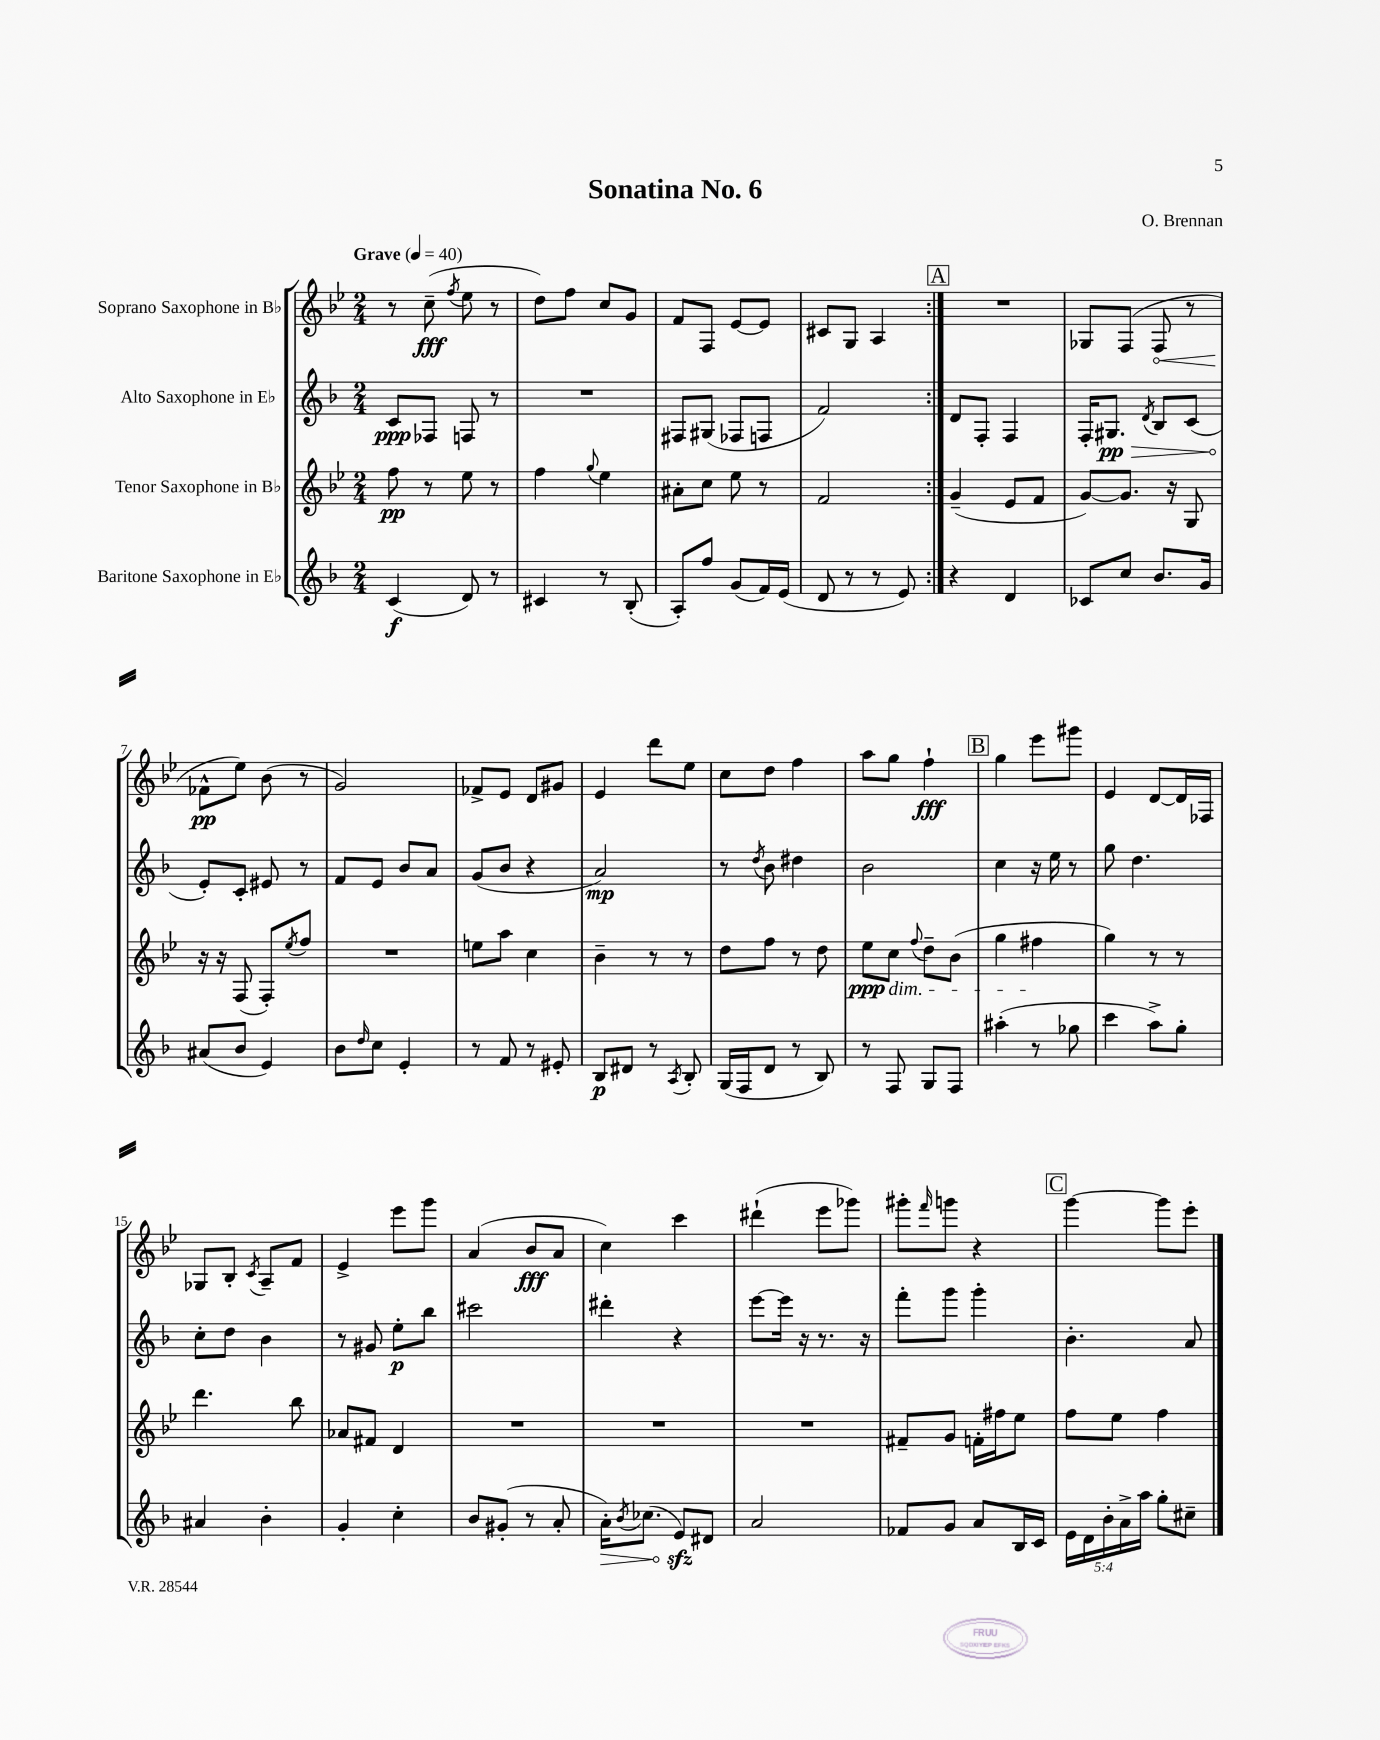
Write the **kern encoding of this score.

**kern	**dynam	**kern	**dynam	**kern	**dynam	**kern	**dynam
*part4	*part4	*part3	*part3	*part2	*part2	*part1	*part1
*staff4	*staff4	*staff3	*staff3	*staff2	*staff2	*staff1	*staff1
*I"Baritone Saxophone in E♭	*	*I"Tenor Saxophone in B♭	*	*I"Alto Saxophone in E♭	*	*I"Soprano Saxophone in B♭	*
*clefG2	*	*clefG2	*	*clefG2	*	*clefG2	*
*k[b-]	*	*k[b-e-]	*	*k[b-]	*	*k[b-e-]	*
*M2/4	*	*M2/4	*	*M2/4	*	*M2/4	*
*MM40	*	*MM40	*	*MM40	*	*MM40	*
=1	=1	=1	=1	=1	=1	=1	=1
!	!	!	!	!	!	!LO:TX:a:B:t=Grave	!
(4c/	f	8ff\	pp	8c/L	ppp	8r	.
.	.	8r	.	8F-X/J	.	(8cc~\	fff
.	.	.	.	.	.	8qff/	.
8d/)	.	8ee-\	.	8Fn/	.	8ee-\	.
8r	.	8r	.	8r	.	8r	.
=2	=2	=2	=2	=2	=2	=2	=2
4c#X/	.	4ff\	.	2r	.	8dd\L)	.
.	.	.	.	.	.	8ff\J	.
.	.	8qqgg/	.	.	.	.	.
8r	.	4ee-\	.	.	.	8cc/L	.
(8B-'/	.	.	.	.	.	8g/J	.
=3	=3	=3	=3	=3	=3	=3	=3
8A'/L)	.	8a#X'\L	.	8F#X/L	.	8f/L	.
8ff/J	.	8cc\J	.	(8G#X/J	.	8F/J	.
(8g/L	.	8ee-\	.	8F-X/L	.	[8e-/L	.
16f/L)	.	8r	.	8Fn/J	.	8e-/J]	.
(16e/JJ	.	.	.	.	.	.	.
=4	=4	=4	=4	=4	=4	=4	=4
8d/	.	2f/	.	2f/)	.	8c#X/L	.
8r	.	.	.	.	.	8G/J	.
8r	.	.	.	.	.	4A/	.
8e/)	.	.	.	.	.	.	.
!!LO:REH:place=s1:t=A
=5:|!	=5:|!	=5:|!	=5:|!	=5:|!	=5:|!	=5:|!	=5:|!
4r	.	(4g~/	.	8d/L	.	2r	.
.	.	.	.	8F'/J	.	.	.
4d/	.	8e-/L	.	4F/	.	.	.
.	.	8f/J	.	.	.	.	.
=6	=6	=6	=6	=6	=6	=6	=6
8c-X/L	.	[8g/L)	.	16F'/KL	.	8G-X/L	.
!	!	!	!	!	!LO:HP:b	!	!
.	.	.	.	8.G#X/J	> pp	.	.
8cc/J	.	8.g/J]	.	.	.	(8F/J	.
.	.	.	.	8qd/	.	.	.
!	!	!	!	!	!	!	!LO:HP:b
8.b-/L	.	.	.	8B-/L	.	8F/	<
.	.	16r	.	.	.	.	.
.	.	8G/	.	(8c/J	.	8r	.
16g/Jk	.	.	.	.	.	.	.
!!LO:LB:g=z
=7	=7	=7	=7	=7	=7	=7	=7
(8a#X/L	.	16r	.	8e'/L)	.	8f-X^^\L	pp
.	.	16r	.	.	.	.	.
8b-/J	.	(8F/	.	8c'/J	]	8ee-\J)	[
4e/)	.	8F'/L)	.	8e#X/	.	(8b-\	.
.	.	8qee-/	.	.	.	.	.
.	.	8ff/J	.	8r	.	8r	.
=8	=8	=8	=8	=8	=8	=8	=8
8b-\L	.	2r	.	8f/L	.	2g/)	.
16qqdd/	.	.	.	.	.	.	.
8cc\J	.	.	.	8e/J	.	.	.
4e'/	.	.	.	8b-/L	.	.	.
.	.	.	.	8a/J	.	.	.
=9	=9	=9	=9	=9	=9	=9	=9
8r	.	8een\L	.	(8g/L	.	8f-X^/L	.
8f/	.	8aa\J	.	8b-/J	.	8e-/J	.
8r	.	4cc\	.	4r	.	8d/L	.
8e#X'/	.	.	.	.	.	8g#X/J	.
=10	=10	=10	=10	=10	=10	=10	=10
8B-/L	p	4b-~\	.	2a/)	mp	4e-/	.
8d#X/J	.	.	.	.	.	.	.
8r	.	8r	.	.	.	8ddd\L	.
8qA/	.	.	.	.	.	.	.
8B-'/	.	8r	.	.	.	8ee-\J	.
=11	=11	=11	=11	=11	=11	=11	=11
(16G/LL	.	8dd\L	.	8r	.	8cc\L	.
16F/J	.	.	.	.	.	.	.
.	.	.	.	8qdd/	.	.	.
8d/J	.	8ff\J	.	8b-\	.	8dd\J	.
8r	.	8r	.	4dd#X\	.	4ff\	.
8B-/)	.	8dd\	.	.	.	.	.
=12	=12	=12	=12	=12	=12	=12	=12
8r	.	8ee-\L	ppp	2b-\	.	8aa\L	.
!	!	!LO:TX:b:i:t=dim.	!	!	!	!	!
8F/	.	8cc\J	.	.	.	8gg\J	.
.	.	8qqff/	.	.	.	.	.
8G/L	.	8dd~\L	.	.	.	4ff`\	fff
8F/J	.	(8b-\J	.	.	.	.	.
!!LO:REH:place=s1:t=B
=13	=13	=13	=13	=13	=13	=13	=13
(4aa#X'\	.	4gg\	.	4cc\	.	4gg\	.
8r	.	4ff#X\	.	16r	.	8eee-\L	.
.	.	.	.	16ee\	.	.	.
8gg-X\	.	.	.	8r	.	8ggg#X\J	.
=14	=14	=14	=14	=14	=14	=14	=14
4ccc\	.	4gg\)	.	8gg\	.	4e-/	.
.	.	.	.	4.dd\	.	.	.
8aa^\L)	.	8r	.	.	.	[8d/L	.
8gg'\J	.	8r	.	.	.	16d/L]	.
.	.	.	.	.	.	16F-X/JJ	.
!!LO:LB:g=z
=15	=15	=15	=15	=15	=15	=15	=15
4a#X/	.	4.ddd\	.	8cc'\L	.	8G-X/L	.
.	.	.	.	8dd\J	.	8B-'/J	.
.	.	.	.	.	.	8qc/	.
4b-'\	.	.	.	4b-\	.	8A~/L	.
.	.	8bb-\	.	.	.	8f/J	.
=16	=16	=16	=16	=16	=16	=16	=16
4g'/	.	8a-X/L	.	8r	.	4e-^/	.
.	.	8f#X/J	.	8g#X/	.	.	.
4cc'\	.	4d/	.	8ee'\L	p	8eee-\L	.
.	.	.	.	8bb-\J	.	8ggg\J	.
=17	=17	=17	=17	=17	=17	=17	=17
8b-/L	.	2r	.	2ccc#X\	.	(4a/	.
(8g#X'/J	.	.	.	.	.	.	.
8r	.	.	.	.	.	8b-/L	fff
8a'/	.	.	.	.	.	8a/J	.
=18	=18	=18	=18	=18	=18	=18	=18
!	!LO:HP:b	!	!	!	!	!	!
16a'\KL)	>	2r	.	4ddd#X'\	.	4cc\)	.
8qb-/	.	.	.	.	.	.	.
(8.cc-X\J	.	.	.	.	.	.	.
8ezz/L)	.	.	.	4r	.	4ccc\	.
8d#X/J	]	.	.	.	.	.	.
=19	=19	=19	=19	=19	=19	=19	=19
2a/	.	2r	.	[8eee\L	.	(4ddd#X`\	.
.	.	.	.	16eee\Jk]	.	.	.
.	.	.	.	16r	.	.	.
.	.	.	.	8.r	.	8eee-\L	.
.	.	.	.	.	.	8ggg-X\J)	.
.	.	.	.	16r	.	.	.
=20	=20	=20	=20	=20	=20	=20	=20
8f-X/L	.	8f#X~/L	.	8fff'\L	.	8ggg#X'\L	.
.	.	.	.	.	.	16qqfff/	.
8g/J	.	8g/J	.	8ggg\J	.	8gggn\J	.
8a/L	.	16fn'\LL	.	4ggg'\	.	4r	.
.	.	16ff#X\J	.	.	.	.	.
16B-/L	.	8ee-\J	.	.	.	.	.
16c/JJ	.	.	.	.	.	.	.
!!LO:REH:place=s1:t=C
=21	=21	=21	=21	=21	=21	=21	=21
20e\LL	.	8ff\L	.	4.b-'\	.	[4ggg\	.
20d\	.	.	.	.	.	.	.
20b-'\	.	.	.	.	.	.	.
.	.	8ee-\J	.	.	.	.	.
20a^\	.	.	.	.	.	.	.
20aa\JJ	.	.	.	.	.	.	.
8gg'\L	.	4ff\	.	.	.	8ggg\L]	.
8cc#X~\J	.	.	.	8a/	.	8eee-'\J	.
==	==	==	==	==	==	==	==
*-	*-	*-	*-	*-	*-	*-	*-
